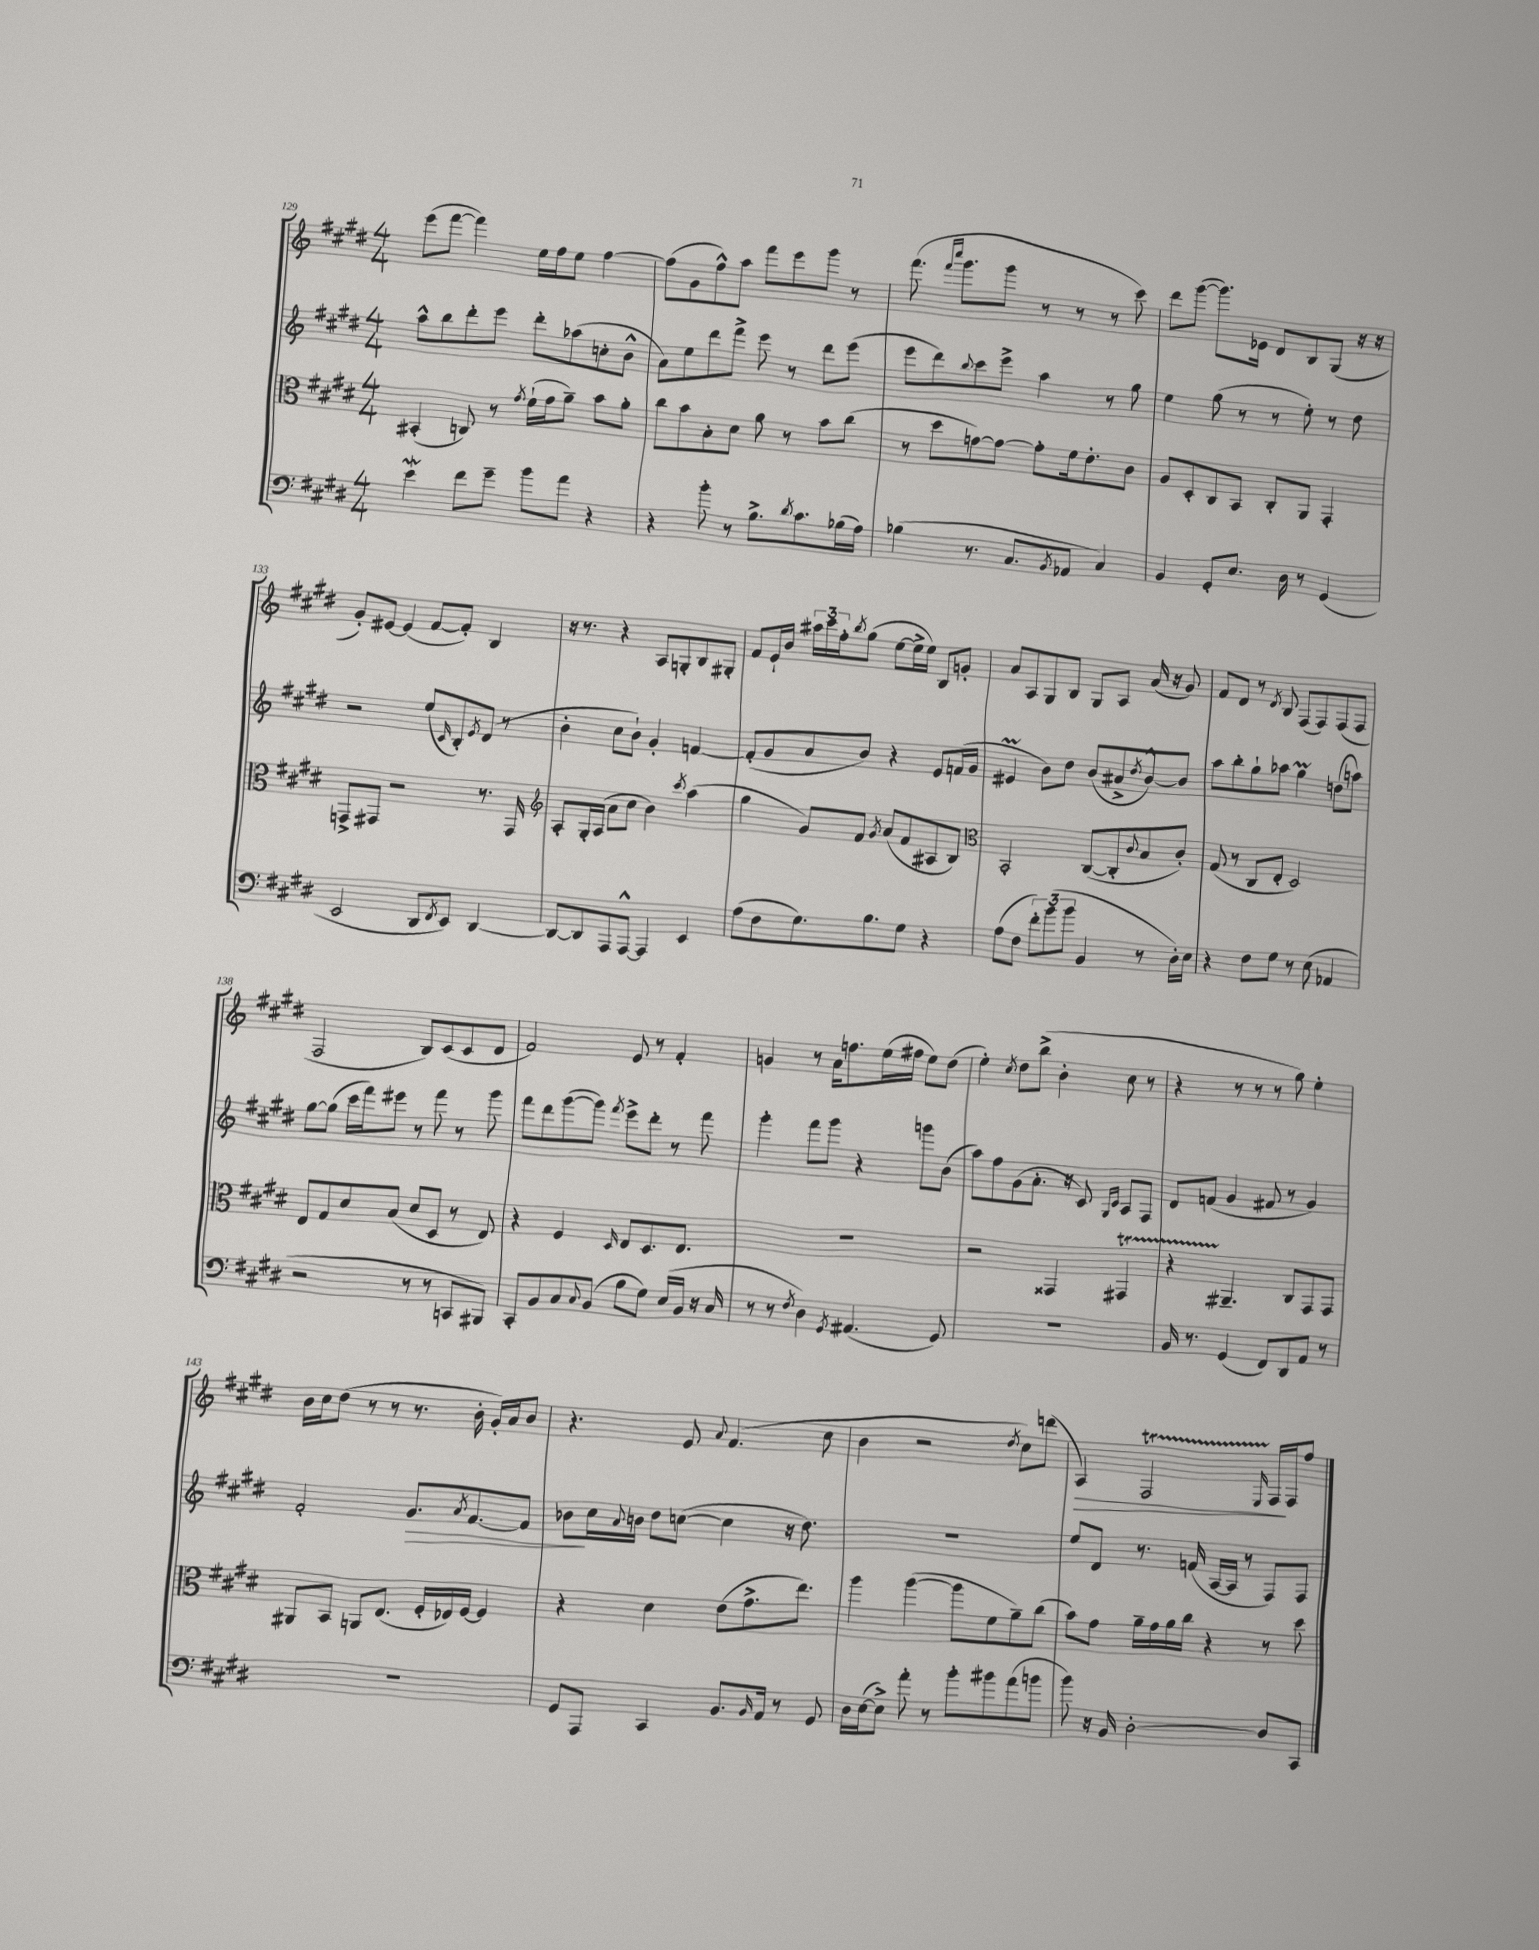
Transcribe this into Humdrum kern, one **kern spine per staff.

**kern	**kern	**kern	**dynam	**kern	**dynam
*part4	*part3	*part2	*part2	*part1	*part1
*staff4	*staff3	*staff2	*staff2	*staff1	*staff1
*clefF4	*clefC3	*clefG2	*	*clefG2	*
*k[f#c#g#d#]	*k[f#c#g#d#]	*k[f#c#g#d#]	*	*k[f#c#g#d#]	*
*M4/4	*M4/4	*M4/4	*	*M4/4	*
=129	=129	=129	=129	=129	=129
4ew\	(4BB#X'/	8aa^^\L	.	(8eee\L	.
.	.	8bb\	.	[8fff#\J	.
8f#\L	8Cn/)	8ddd#'\	.	4fff#\])	.
8g#~\J	8r	8eee\J	.	.	.
.	8qg#/	.	.	.	.
8b\L	(16f#`\LL	8ddd#'\L	.	16ee\LL	.
.	16g#\J	.	.	16ff#\J	.
8a\J	8a~\J)	(8aa-X\	.	8ee\J	.
4r	8b\L	8ccn'\	.	[4ff#\	.
.	8a'\J	8b^^\J	.	.	.
=130	=130	=130	=130	=130	=130
4r	8cc#\L	8a\L)	.	(8ff#\L]	.
.	8b\	8ee\	.	8g#\	.
8b'\	8B'\	8ddd#\	.	8ff#^^\)	.
8r	8d#\J	8fff#^\J	.	8aa\J	.
8.B^\L	8a\	8eee\	.	8fff#\L	.
.	8r	8r	.	8eee\	.
8qd#/	.	.	.	.	.
8.c#\	.	.	.	.	.
.	8b\L	8ddd#\L	.	8ggg#\J	.
(16B-X\L	(8cc#\J	(8eee\J	.	8r	.
16A\JJ)	.	.	.	.	.
=131	=131	=131	=131	=131	=131
(4B-X\	8r	8eee\L	.	(8.fff#\	.
.	8dd#\L	8ddd#\)	.	.	.
.	.	.	.	16qqfff#/LL	.
.	.	.	.	16qqcccc#/JJ	.
.	.	.	.	8.ggg#\L	.
.	.	8qqbb/	.	.	.
8.r	[8gn\)	8ccc#\	.	.	.
.	8g\J_	8eee^\J	.	8ggg#\J	.
8.C#/L	.	.	.	.	.
.	8g'\L]	4aa\	.	8r	.
8qBB/	.	.	.	.	.
8AA-X/J	16f#\k	.	.	8r	.
.	8.e'\	.	.	.	.
4C#/)	.	8r	.	8r	.
.	8c#\J	8gg#\	.	8ccc#\)	.
=132	=132	=132	=132	=132	=132
4BB/	8A/L	4ee\	.	8ddd#\L	.
.	8D#'/	.	.	([8ggg#\J	.
8GG#'/L	8C#/	(8gg#\	.	8.ggg#\L])	.
8.E/J	8BB/J	8r	.	.	.
.	.	.	.	16e-X\Jk	.
.	8C#'/L	8r	.	8d#/L	.
16D#\	.	.	.	.	.
8r	8AA/J	8ee'\)	.	8B/	.
(4GG#/	4GG#'/	8r	.	(8G#/J	.
.	.	8dd#\	.	16r	.
.	.	.	.	16r	.
!!LO:LB:g=z
=133	=133	=133	=133	=133	=133
2EE/	8GGn^/L	2r	.	8g#'/L)	.
.	8GG#X/J	.	.	[8e#X/J	.
.	2r	.	.	(4e#/]	.
8DD#/L	.	(8ee/L	.	[8f#/L	.
8qFF#/	.	16qqc#/	.	.	.
8EE/J)	.	8B'/)	.	8f#'/J])	.
.	.	8qe/	.	.	.
[4DD#/	8.r	(8d#/J	.	4B/	.
.	.	8r	.	.	.
.	16GG#/	.	.	.	.
=134	=134	=134	=134	=134	=134
*	*clefG2	*	*	*	*
8DD#/L_	8A'/L	4b'\	.	16r	.
.	.	.	.	8.r	.
8DD#/]	16G#'/L	.	.	.	.
.	(16A/JJ	.	.	.	.
8AAA/	8a\L	8cc#\L	.	4r	.
[8AAA^^/J	8cc#\J	8b`\J)	.	.	.
4AAA/]	4b\)	4g#'/	.	8A/L	.
.	.	.	.	8Gn'/	.
.	8qccc#/	.	.	.	.
4EE/	(4aa\	[4fn/	.	8B/	.
.	.	.	.	8G#X'/J	.
=135	=135	=135	=135	=135	=135
(8A\L	4gg#\	(8f'/L]	.	8f#/L	.
8F#\	.	8g#/	.	16e`/L	.
.	.	.	.	16b/JJ	.
8.G#\)	8g#/L)	8a/	.	24aa#X\LL	.
.	.	.	.	24ccc#\	.
.	.	.	.	24ff#'\J	.
.	.	.	.	8qbb/	.
.	8f#/J	8b/J)	.	(8gg#\J	.
8.B\	.	.	.	.	.
.	8qg#/	.	.	.	.
.	(8a/L	4r	.	[8ee\L	.
8G#\J	8f#/	.	.	16ee^\L]	.
.	.	.	.	16ee\JJ)	.
4r	8A#X/	8e/L	.	8B/L	.
.	8B/J)	(16fn/L	.	8gn'/J	.
.	.	16g#/JJ	.	.	.
=136	=136	=136	=136	=136	=136
*	*clefC3	*	*	*	*
(8A\L	2BB'/	4e#Xm/	.	8a/L	.
8F#\J	.	.	.	8A/	.
12f#'\L)	.	8b\L)	.	8G#/	.
(12b\	.	.	.	.	.
.	.	8dd#\J	.	8B/J	.
12b\J	.	.	.	.	.
4BB/	([8C#/L	(8b/L	.	8G#/L	.
.	8C#'/]	8a#X^/	.	8A/J	.
.	8qqc#/	8qdd#/	.	.	.
8r	8B/	[8b^^/)	.	(16a/	.
.	.	.	.	16r	.
16D#'\LL)	8c#'/J)	8b/J]	.	8g#/)	.
16E\JJ	.	.	.	.	.
=137	=137	=137	=137	=137	=137
4r	(8G#/	8aa\L	.	8f#/L	.
.	8r	8bb'\	.	8d#/J	.
8F#\L	8C#/L	8gg#`\	.	8r	.
.	.	.	.	8qd#/	.
8G#\J	8E'/J	8aa-X\J	.	8B/	.
8r	2D#/)	4gg#m\	.	(8F#/L	.
(8E\	.	.	.	8F#/)	.
4AA-X/	.	(8ddn\L	.	(8F#/	.
.	.	8aan\J)	.	8F#/J	.
!!LO:LB:g=z
=138	=138	=138	=138	=138	=138
2r	8E/L	[8gg#\L	.	2F#/	.
.	8G#/	(8gg#\J]	.	.	.
.	8d#/	16ccc#\LL	.	.	.
.	.	16fff#\J)	.	.	.
.	(8B/J	8eee#X\J	.	.	.
8r	8d#/L	8r	.	8B/L)	.
8r	8D#/J	8fff#\	.	(8c#/	.
8CCn/L	8r	8r	.	8c#/	.
8BBB#X/J)	8E/)	8ggg#\	.	8d#/J	.
=139	=139	=139	=139	=139	=139
8CC#'/L	4r	8fff#\L	.	2f#/)	.
8BB/	.	8ddd#\	.	.	.
8C#/	4F#/	([8ggg#\	.	.	.
8qqC#/	.	.	.	.	.
(8BB/J	.	8ggg#\J])	.	.	.
.	16qqD#/	8qfff#/	.	.	.
8B\L	8E/L	8eee^\L	.	8e/	.
8G#\J)	8.D#/	8ddd#'\J	.	8r	.
(16E/LL	.	8r	.	4f#'/	.
16BB/JJ	8.E/J	.	.	.	.
16r	.	8fff#\	.	.	.
16C#/	.	.	.	.	.
=140	=140	=140	=140	=140	=140
8r	1r	4ggg#'\	.	4gn/	.
8r	.	.	.	.	.
8qF#/	.	.	.	.	.
4D#\)	.	8fff#\L	.	8r	.
.	.	8ggg#\J	.	16a\KL	.
.	.	.	.	8.ffn\	.
8qGG#/	.	.	.	.	.
(4.AA#X/	.	4r	.	.	.
.	.	.	.	(16ee\L	.
.	.	.	.	16ff#X\JJ	.
.	.	8gggn\L	.	8ee\L)	.
8GG#/)	.	(8b\J	.	(8dd#\J	.
=141	=141	=141	=141	=141	=141
1r	2r	8aa\L)	.	4ee'\)	.
.	.	8ff#\	.	.	.
.	.	.	.	8qcc#/	.
.	.	(8g#\	.	8dd#\L	.
.	.	8.a'\J	.	(8bb^\J	.
.	4GG##X/	.	.	4b'\	.
.	.	16r	.	.	.
.	.	8c#/)	.	.	.
.	.	16qqG#/LL	.	.	.
.	.	16qqc#/JJ	.	.	.
.	4GG#Xt/	8A/L	.	8cc#\	.
.	.	8F#/J	.	8r	.
=142	=142	=142	=142	=142	=142
16BB/	4r	8d#/L	.	4r	.
8.r	.	.	.	.	.
.	.	(8fn/J	.	.	.
(4GG#/	4.AA#X~/	4g#/	.	8r	.
.	.	.	.	8r	.
8FF#/L)	.	8f#X/	.	8r	.
8DD#/	8C#/L	8r	.	8gg#\)	.
8AA/J	8GG#/	4g#/)	.	4ee'\	.
8r	8GG#/J	.	.	.	.
!!LO:LB:g=z
=143	=143	=143	=143	=143	=143
1r	8AA#X/L	2f#'/	.	16b\LL	.
.	.	.	.	16cc#\J	.
.	8BB/J	.	.	(8dd#\J	.
.	8AAn/L	.	.	8r	.
.	(8.E/J	.	.	8r	.
!	!	!	!LO:HP:b	!	!
.	.	8.g#/L	>	8.r	.
.	16F#'/LL	.	.	.	.
.	16E-X/)	.	.	.	.
.	.	8qa/	.	.	.
.	[16F#/JJ	[8.f#/	.	16b'\	.
.	4F#/]	.	.	16g#'/LL)	.
.	.	.	.	16a/J	.
.	.	8f#/J]	.	8b/J	.
=144	=144	=144	=144	=144	=144
8GG#/L	4r	8b-X\L	.	4.r	.
8AAA/J	.	16cc#\L	]	.	.
.	.	8qqa/	.	.	.
.	.	16bn\JJ	.	.	.
4CC#/	4d#\	8dd#\L	.	.	.
.	.	([8ccn\J	.	8e/	.
.	.	.	.	8qqa/	.
8.BB/L	(8e\L	4cc\]	.	(4.f#/	.
.	8.g#^\	.	.	.	.
16qqBB/	.	.	.	.	.
16AA/Jk	.	.	.	.	.
8r	.	16r	.	.	.
.	8.ee\J)	8.dd#\)	.	.	.
8GG#/	.	.	.	8cc#\	.
=145	=145	=145	=145	=145	=145
16D#\LL	4aa\	1r	.	4b\	.
([16E\J	.	.	.	.	.
8E^\J])	.	.	.	.	.
8a'\	([4aa\	.	.	2r	.
8r	.	.	.	.	.
8b'\L	8aa\L]	.	.	.	.
8b#X\	8f#\	.	.	.	.
.	.	.	.	8qdd#/	.
(8a\	8a~\)	.	.	8cc#\L)	.
8bn\J	(8cc#\J	.	.	(8dddn\J	.
=146	=146	=146	=146	=146	=146
!	!	!	!	!	!LO:HP:b
8b\)	8b\L)	8ee/L	.	4A/)	>
16r	8g#\J	8d#/J	.	.	.
16BB/	.	.	.	.	.
[2D#'\	16a~\LL	8.r	.	2F#T/	.
.	16g#\	.	.	.	.
.	16a\	.	.	.	.
.	16cc#\JJ	(16fn/	.	.	.
.	4r	[16A/LL	.	.	.
.	.	16A/JJ]	.	.	.
.	.	8r	.	.	.
.	.	.	.	16qqE/	.
8D#/L]	8r	8F#/L)	.	16F#/LL	.
.	.	.	.	16F#/J	]
8CC#/J	8dd#\	8F#/J	.	8ff#/J	.
==	==	==	==	==	==
*-	*-	*-	*-	*-	*-
